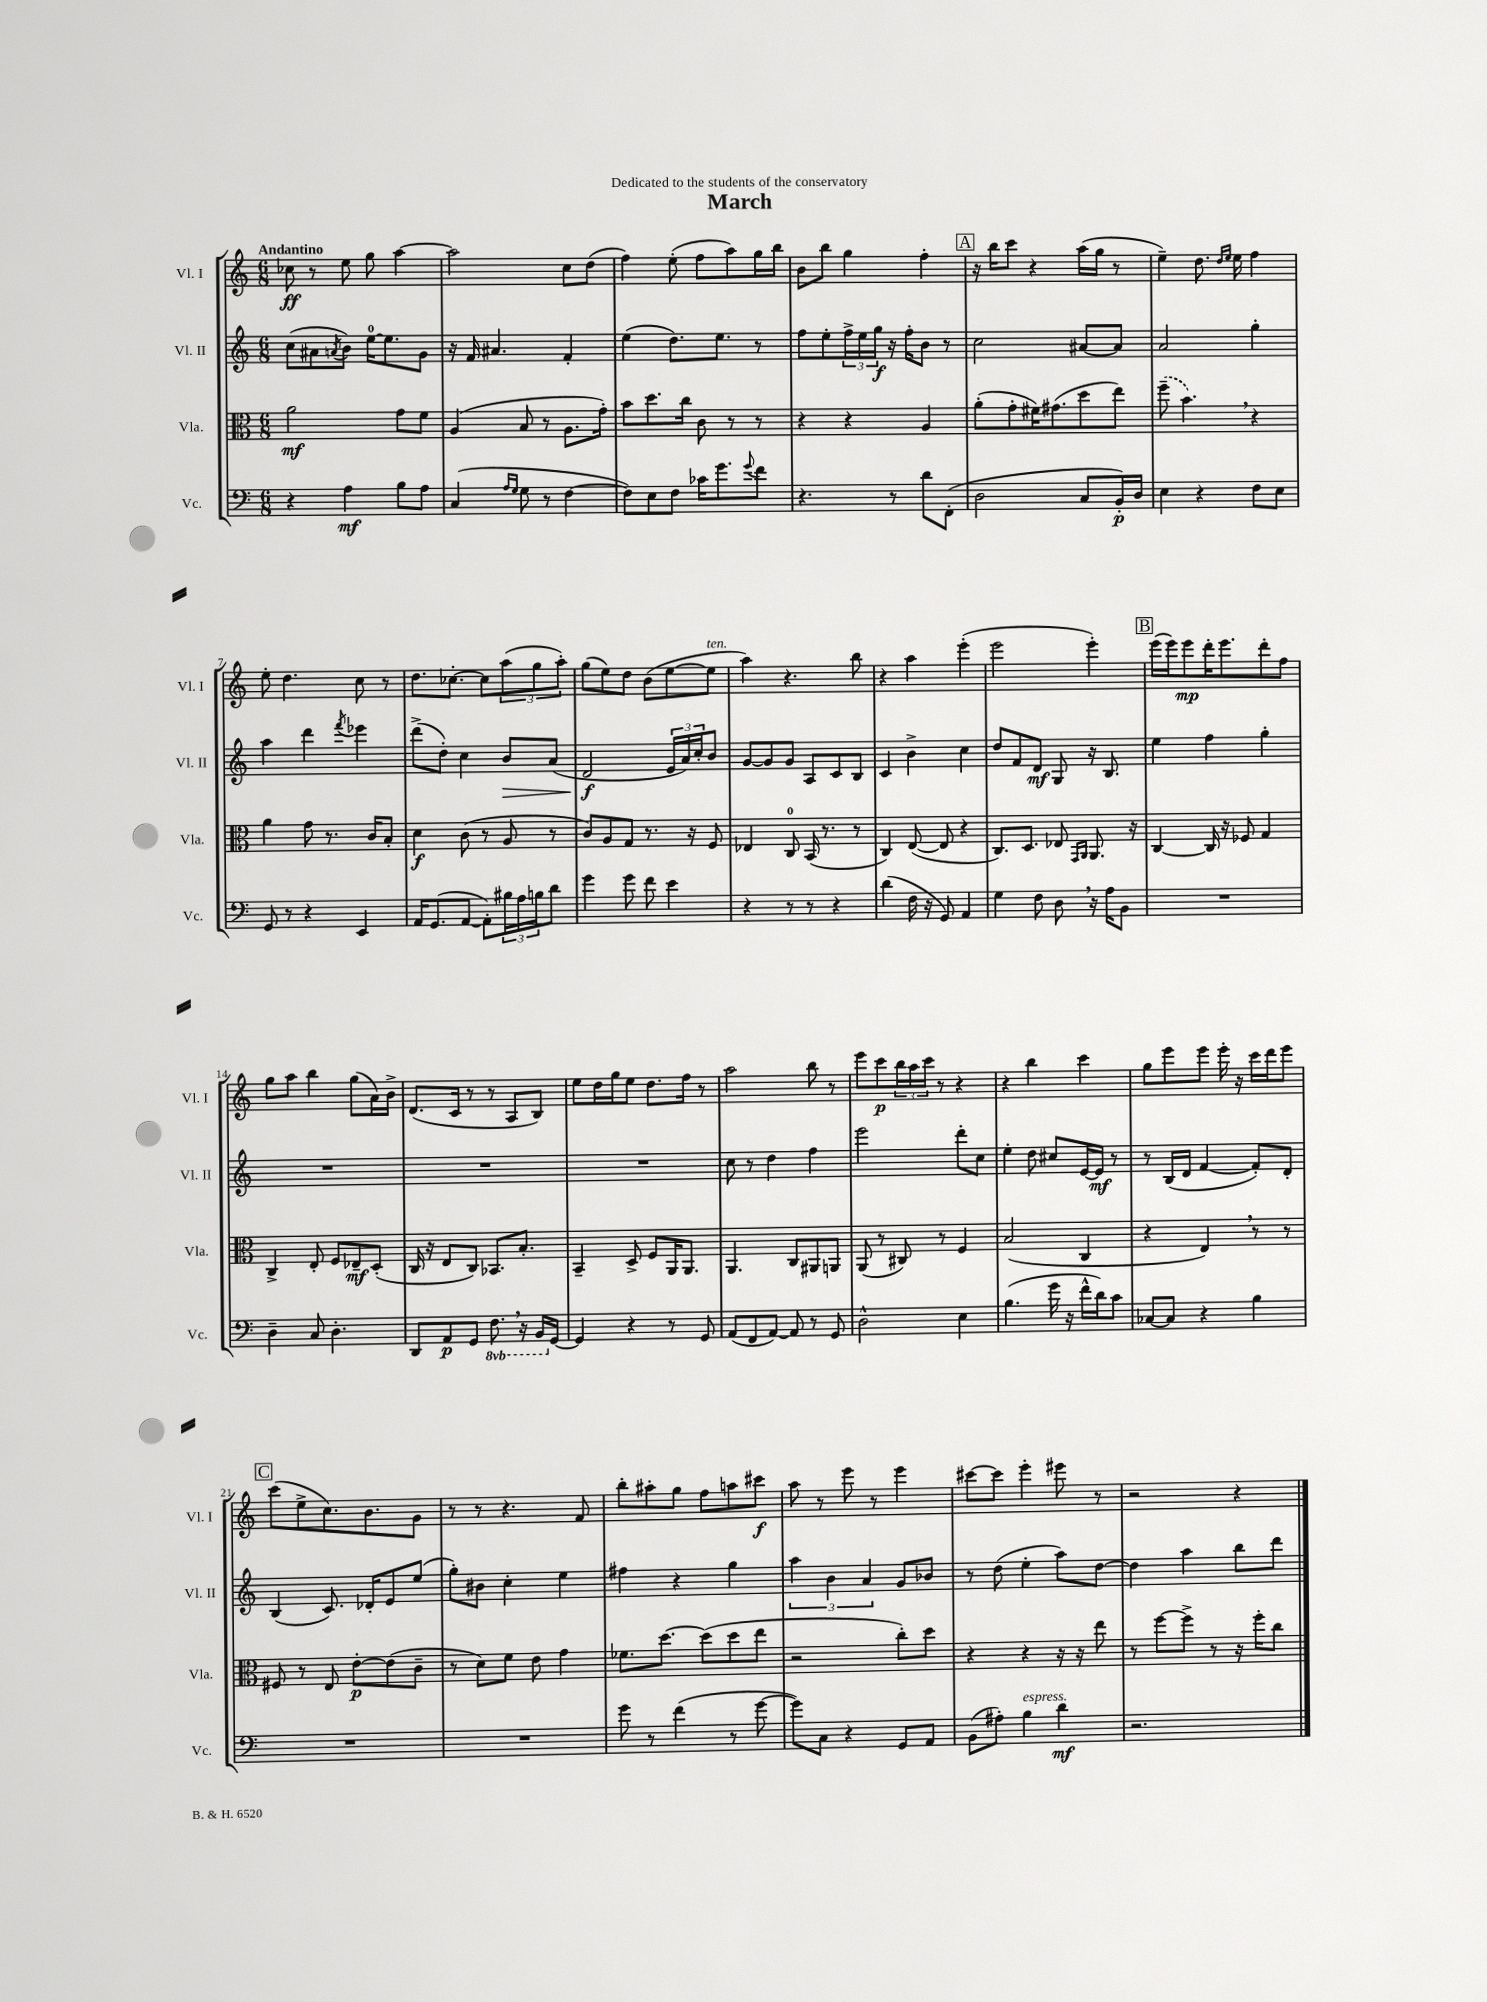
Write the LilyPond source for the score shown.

\header { title = "March" dedication = "Dedicated to the students of the conservatory" }
<<
\new StaffGroup <<
\new Staff = "s0" \with { instrumentName = "Vl. I" shortInstrumentName = "Vl. I" } {
    \clef treble \key c \major \numericTimeSignature \time 6/8 \tempo "Andantino"
    ces''8\ff r8 e''8 g''8 a''4~ |
    a''2 c''8 d''8( |
    f''4) e''8-.( f''8 a''8) g''16 b''16 |
    b'8 b''8 g''4 f''4-. |
    \mark \markup { \box "A" } r16 b''16 c'''8 r4 a''16( g''16 r8 |
    e''4--) d''8. \grace { d''16 e''16 } e''16 f''4 |
    e''8-. d''4. c''8 r8 |
    d''8. ces''8.~-. ces''8 \tuplet 3/2 { a''8( g''8 a''8-.) } |
    g''8( e''8) d''8 b'8( e''8~ e''8^\markup { \italic "ten." } |
    a''4) r4. b''8 |
    r4 a''4 e'''4-.( |
    e'''2 e'''4-.) |
    \mark \markup { \box "B" } e'''16( e'''16) e'''8\mp d'''16-. e'''8. d'''8-. f''8 |
    g''8 a''8 b''4 g''8( a'16) b'16-> |
    d'8.( c'16 r8 r8 a8 b8) |
    e''8 d''16 g''16 e''8 d''8. f''16 r8 |
    a''2 b''8 r8 |
    e'''8 c'''8\p \tuplet 3/2 { b''16 a''16 c'''16 } r8 r4 |
    r4 b''4 c'''4 |
    g''8 e'''8 e'''8 e'''16-. r16 c'''16 d'''16 e'''8 |
    \mark \markup { \box "C" } c'''8( e''8-> c''8.) b'8. g'8 |
    r8 r8 r4. f'8 |
    b''8-. ais''8-. g''8 f''8 a''8 cis'''8\f |
    a''8 r8 e'''8 r8 e'''4 |
    cis'''8~ cis'''8 e'''4-. eis'''8 r8 |
    r2 r4 \bar "|." |
}
\new Staff = "s1" \with { instrumentName = "Vl. II" shortInstrumentName = "Vl. II" } {
    \clef treble \key c \major \numericTimeSignature \time 6/8
    c''8( ais'8 \acciaccatura { a'8 } b'8) e''16-0~ e''8. g'8 |
    r16 f'16 ais'4. f'4-. |
    e''4( d''8.) e''8. r8 |
    f''8 e''8-. \tuplet 3/2 { f''16-> e''16 g''16\f } r16 f''16-. b'8 r8 |
    \mark \markup { \box "A" } c''2 ais'8~ ais'8 |
    a'2 g''4-. |
    a''4 d'''4 \acciaccatura { f'''8 } ees'''4 |
    d'''8->( d''8-.) c''4 b'8\> a'8( |
    d'2\f\! \tuplet 3/2 { e'16 a'16) c''16-. } b'8 |
    g'8~ g'8 g'8 a8 c'8 b8 |
    c'4 b'4-> c''4 |
    d''8 f'8 d'8\mf g8 r16 b8. |
    \mark \markup { \box "B" } e''4 f''4 g''4-. |
    R2. |
    R2. |
    R2. |
    c''8 r8 d''4 f''4 |
    e'''2 d'''8-. c''8 |
    e''4-. d''8 cis''8 e'16~ e'16\mf r8 |
    r8 b16( d'16 f'4~ f'8-.) d'8-. |
    \mark \markup { \box "C" } b4( c'8.) des'16-. e'8 e''8( |
    g''8-.) bis'8 c''4-. e''4 |
    fis''4 r4 g''4 |
    \tuplet 3/2 { a''4 b'4 a'4 } g'8 bes'8 |
    r8 d''8( e''4-. a''8) d''8~ |
    d''4 a''4 b''8 d'''8 \bar "|." |
}
\new Staff = "s2" \with { instrumentName = "Vla." shortInstrumentName = "Vla." } {
    \clef alto \key c \major \numericTimeSignature \time 6/8
    a'2\mf g'8 f'8 |
    a4( b8 r8 a8. g'16-.) |
    b'8 d''8. c''16 c'8 r8 r8 |
    r4 r4 a4 |
    \mark \markup { \box "A" } a'8-.( g'8-. fis'16) gis'8.( d''8 e''8) |
    \once \slurDashed f''8--( b'4.) \breathe r4 |
    a'4 g'8 r8. c'16 b8-. |
    d'4\f c'8( r8 a8 r8 |
    c'8) a8 g8 r8. r16 f8 |
    ees4 c8-0 b,16( r8. r8 |
    c4) e8~( e8 r4 |
    c8.) d8. ees8 \grace { g,16 a,16 } a,8. r16 |
    \mark \markup { \box "B" } c4~ c16 r16 fes8 g4 |
    c4-> e8-. f8 ees8--\mf d8-.( |
    c16 r16 e8 c8) bes,8. b8.-. |
    b,4-- d8-> f8 a,16 a,8. |
    a,4. c8 ais,8 a,8 |
    a,8( r8 cis8) r8 f4 |
    b2( c4 |
    r4 e4) \breathe r8 r8 |
    \mark \markup { \box "C" } fis8 r8 e8 e'8~-.\p e'8( c'8-- |
    r8 d'8) f'8 e'8 g'4 |
    fes'8. d''8.~ d''8( d''8 e''8 |
    r2 c''8-.) d''8 |
    r4 r4 r16 r16 e''8 |
    r8 f''8~ f''8-> r8 r16 f''16-. c''8 \bar "|." |
}
\new Staff = "s3" \with { instrumentName = "Vc." shortInstrumentName = "Vc." } {
    \clef bass \key c \major \numericTimeSignature \time 6/8 \set Staff.ottavationMarkups = #ottavation-simple-ordinals
    r4 a4\mf b8 a8 |
    c4( \grace { a16 g16 } g8 r8 f4~ |
    f8) e8 f8 ces'16 g'8. \appoggiatura { g'8 } f'8 |
    r4. r8 d'8 f,8-.( |
    \mark \markup { \box "A" } d2 c8 b,16-.\p) d16 |
    e4 r4 f8 e8 |
    g,8 r8 r4 e,4 |
    a,16 g,8.( a,8~ a,8-.) \tuplet 3/2 { bis16 a16 b16 } d'8 |
    g'4 g'8 f'8 e'4 |
    r4 r8 r8 r4 |
    d'4( f16 r16 g,8) a,4 |
    g4 f8 d8 \breathe r16 a16 b,8 |
    \mark \markup { \box "B" } R2. |
    d4-- c8 d4.-. |
    d,8 a,8\p g,8 \ottava #-1 f,8. \breathe r16 b,,16 \ottava #0 g,16~ |
    g,4 r4 r8 g,8 |
    a,8( f,8 a,8~) a,8 r8 g,8 |
    d2-^ e4 |
    b4.( g'16 r16 f'16-^ d'16) c'8 |
    ces8~ ces8 r4 b4 |
    \mark \markup { \box "C" } R2. |
    R2. |
    g'8 r8 f'4( r8 g'8~ |
    g'8) c8 r4 g,8 a,8 |
    b,8( ais8-.) b4^\markup { \italic "espress." } d'4\mf |
    r2. \bar "|." |
}
>>
>>
